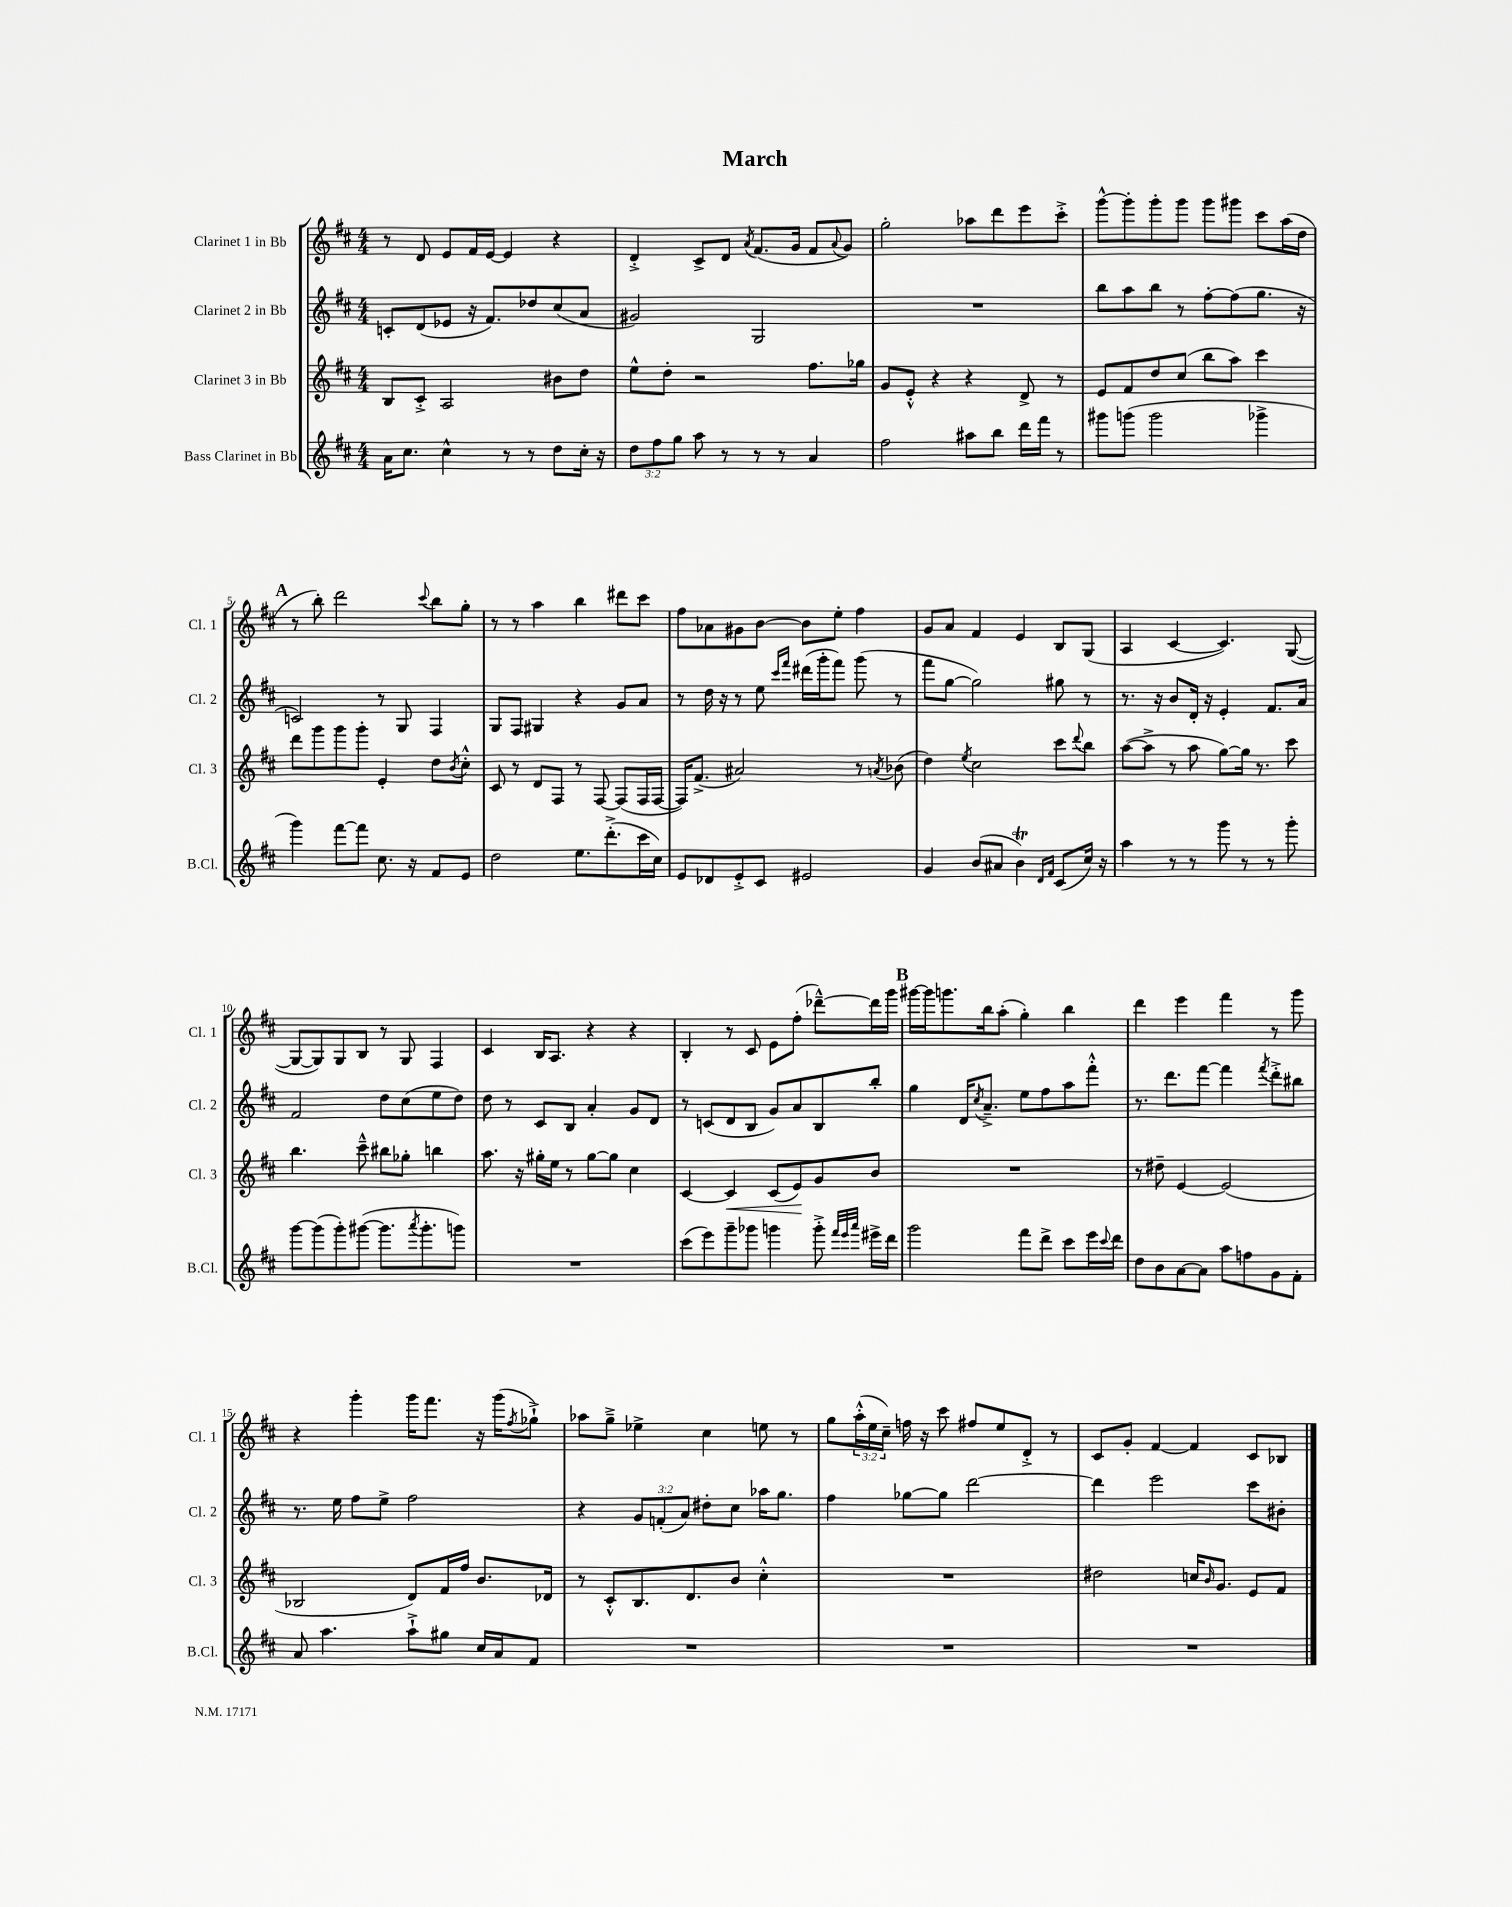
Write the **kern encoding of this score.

**kern	**kern	**kern	**kern
*staff4	*staff3	*staff2	*staff1
*clefG2	*clefG2	*clefG2	*clefG2
*k[f#c#]	*k[f#c#]	*k[f#c#]	*k[f#c#]
*M4/4	*M4/4	*M4/4	*M4/4
16a	8B	8c'	8r
8.cc#	.	.	.
.	8c#'^	(8d	8d
4cc#^^	2A	8e-	8e
.	.	16r	16f#
.	.	8.f#)	[16e
8r	.	.	4e]
8r	.	8dd-	.
8dd	8b#	(8cc#	4r
16cc#'	8dd	8a	.
16r	.	.	.
=	=	=	=
12dd	8ee^^	2g#)	4d'^
12ff#	.	.	.
.	8dd'	.	.
12gg	.	.	.
8aa	2r	.	8c#^
8r	.	.	8d
.	.	.	8qa
8r	.	2G	(8.f#
8r	.	.	.
.	.	.	16g
4a	8.ff#	.	8f#
.	.	.	8qqa
.	.	.	8g)
.	16gg-	.	.
=	=	=	=
2ff#	8g	1r	2gg'
.	8e'^^	.	.
.	4r	.	.
8aa#	4r	.	8aa-
8bb	.	.	8ddd
16ddd	8d^	.	8eee
16fff#	.	.	.
8r	8r	.	8ccc#'^
=	=	=	=
8ggg#	8e	8bb	[8ggg^^
(8ggg	8f#	8aa	8ggg']
2ggg	8dd	8bb	8ggg'
.	(8cc#	8r	8ggg
.	8bb	[8ff#'	8ggg
.	8aa)	(8ff#]	8ggg#
4ggg-^	4ccc#	8.gg	8ccc#
.	.	.	(16aa
.	.	16r	16dd
=	=	=	=
4ggg)	8ddd	2c)	8r
.	8ggg	.	8bb')
[8fff#	8ggg	.	2ddd
8fff#]	8ggg'	.	.
8.cc#	4e'	8r	.
.	.	8G	.
16r	.	.	.
.	.	.	8qqccc#
8f#	8dd	4F#	8bb
.	8qb	.	.
8e	8cc#'^^	.	8gg'
=	=	=	=
2dd	8c#	8G	8r
.	8r	8F#	8r
.	8d	4G#	4aa
.	8F#	.	.
8.ee	8r	4r	4bb
.	[8F#	.	.
(8.ddd'^	.	.	.
.	(8F#]	8g	8ddd#
16ccc#	16F#	8a	8ccc#
16cc#)	[16F#	.	.
=	=	=	=
8e	16F#])	8r	8ff#
.	(8.f#^	.	.
8d-	.	16dd	8a-
.	.	16r	.
8e'^	2a#)	8r	8g#
8c#	.	8ee	[8b
.	.	16qqccc#	.
.	.	16qqfff#	.
2e#	.	(16ddd#	8b]
.	.	16ggg'	.
.	.	8fff#)	8ee'
.	8r	(8ggg	4ff#
.	8qa	.	.
.	(8b-	8r	.
=	=	=	=
4g	4dd)	8fff#	8g
.	.	[8gg	8a
.	8qee	.	.
(8b	2cc#	2gg])	4f#
8a#	.	.	.
4b)	.	.	4e
16qqd	.	.	.
16qqf#	.	.	.
(8c#	8ccc#	8gg#	8B
.	8qqddd	.	.
16cc#)	8bb	8r	(8G
16r	.	.	.
=	=	=	=
4aa	([8aa	8.r	4A
.	8aa^]	.	.
.	.	16r	.
8r	8r	8b	[4c#
8r	8aa	16d'	.
.	.	16r	.
8ggg	[8gg)	4e'	4.c#])
8r	16gg]	.	.
.	8.r	.	.
8r	.	8.f#	.
8ggg'	8ccc#	.	([8G
.	.	16a	.
=	=	=	=
[8ggg	4.bb	2f#	8G_
(8ggg]	.	.	8G])
8ggg')	.	.	8G
([8ggg#	8ccc#~^^	.	8B
8.ggg#]	8bb#	8dd	8r
.	8gg-'	(8cc#	8G
8qaaa	.	.	.
8.ggg#'	.	.	.
.	4bb	8ee	4F#
8ggg)	.	8dd)	.
=	=	=	=
1r	8.aa	8dd	4c#
.	.	8r	.
.	16r	.	.
.	16gg#'	8c#	16B
.	16ee	.	8.A
.	8r	8B	.
.	[8gg#	4a'	4r
.	8gg#]	.	.
.	4cc#	8g	4r
.	.	8d	.
=	=	=	=
(8ccc#	[4c#	8r	4B'
8eee)	.	(8c	.
8ggg~	4c#]	8d	8r
8ggg-	.	8B	8c#
4ggg	(8c#	8g)	8e
.	8e)	8a	(8ff#'
8ggg'^	8g	8B	[8ddd-~^^)
32qqfff#	.	.	.
32qqeee	.	.	.
32qqaaa	.	.	.
16eee#^	8b	8bb'	16ddd-]
16ddd	.	.	16ggg
=	=	=	=
2ggg	1r	4gg	[16ggg#
.	.	.	16ggg#]
.	.	.	8.ggg
.	.	16d	.
.	.	8qcc#	.
.	.	8.a~^	16bb
.	.	.	(8aa'
8fff#	.	8ee	4gg')
8ddd^	.	8ff#	.
8ccc#	.	8aa	4bb
16eee	.	8fff#'^^	.
8qqccc#	.	.	.
16ddd	.	.	.
=	=	=	=
8dd	8r	8.r	4ddd
8b	8dd#~	.	.
.	.	8.ddd	.
[8a	[4e	.	4eee
8a]	.	[8fff#	.
8aa	(2e]	4fff#]	4fff#
8ff	.	.	.
.	.	8qfff#	.
8g	.	8ddd'^	8r
8f#'	.	8bb#	8ggg
=	=	=	=
8a	2B-	8.r	4r
4.aa	.	.	.
.	.	16ee	.
.	.	8ff#	4ggg'
.	.	8ee^	.
8aa`^	8d)	2ff#	16ggg
.	.	.	8.fff#
8gg#	16f#	.	.
.	16ff#	.	.
16cc#	8.b	.	16r
16a	.	.	(16ggg
.	.	.	8qff#
8f#	.	.	8gg-`^)
.	16d-	.	.
=	=	=	=
1r	8r	4r	8aa-
.	8c#'^^	.	8gg~^
.	8.B	12g	4ee-^
.	.	(12f'	.
.	.	12a)	.
.	8.d	.	.
.	.	8dd#'	4cc#
.	8b	8cc#	.
.	4cc#'^^	16aa-	8ee
.	.	8.gg	.
.	.	.	8r
=	=	=	=
1r	1r	4ff#	8gg
.	.	.	(24aa'^^
.	.	.	24ee
.	.	.	24cc#~)
.	.	[8gg-	16ff
.	.	.	16r
.	.	8gg-]	8ccc#
.	.	[2ddd	8ff#
.	.	.	8ee
.	.	.	8d'^
.	.	.	8r
=	=	=	=
1r	2dd#	4ddd]	8c#
.	.	.	8g'
.	.	2eee	[4f#
.	16cc	.	4f#]
.	16qqb	.	.
.	8.g	.	.
.	8e	8ccc#	8c#
.	8f#	8b#'	8B-
==	==	==	==
*-	*-	*-	*-
